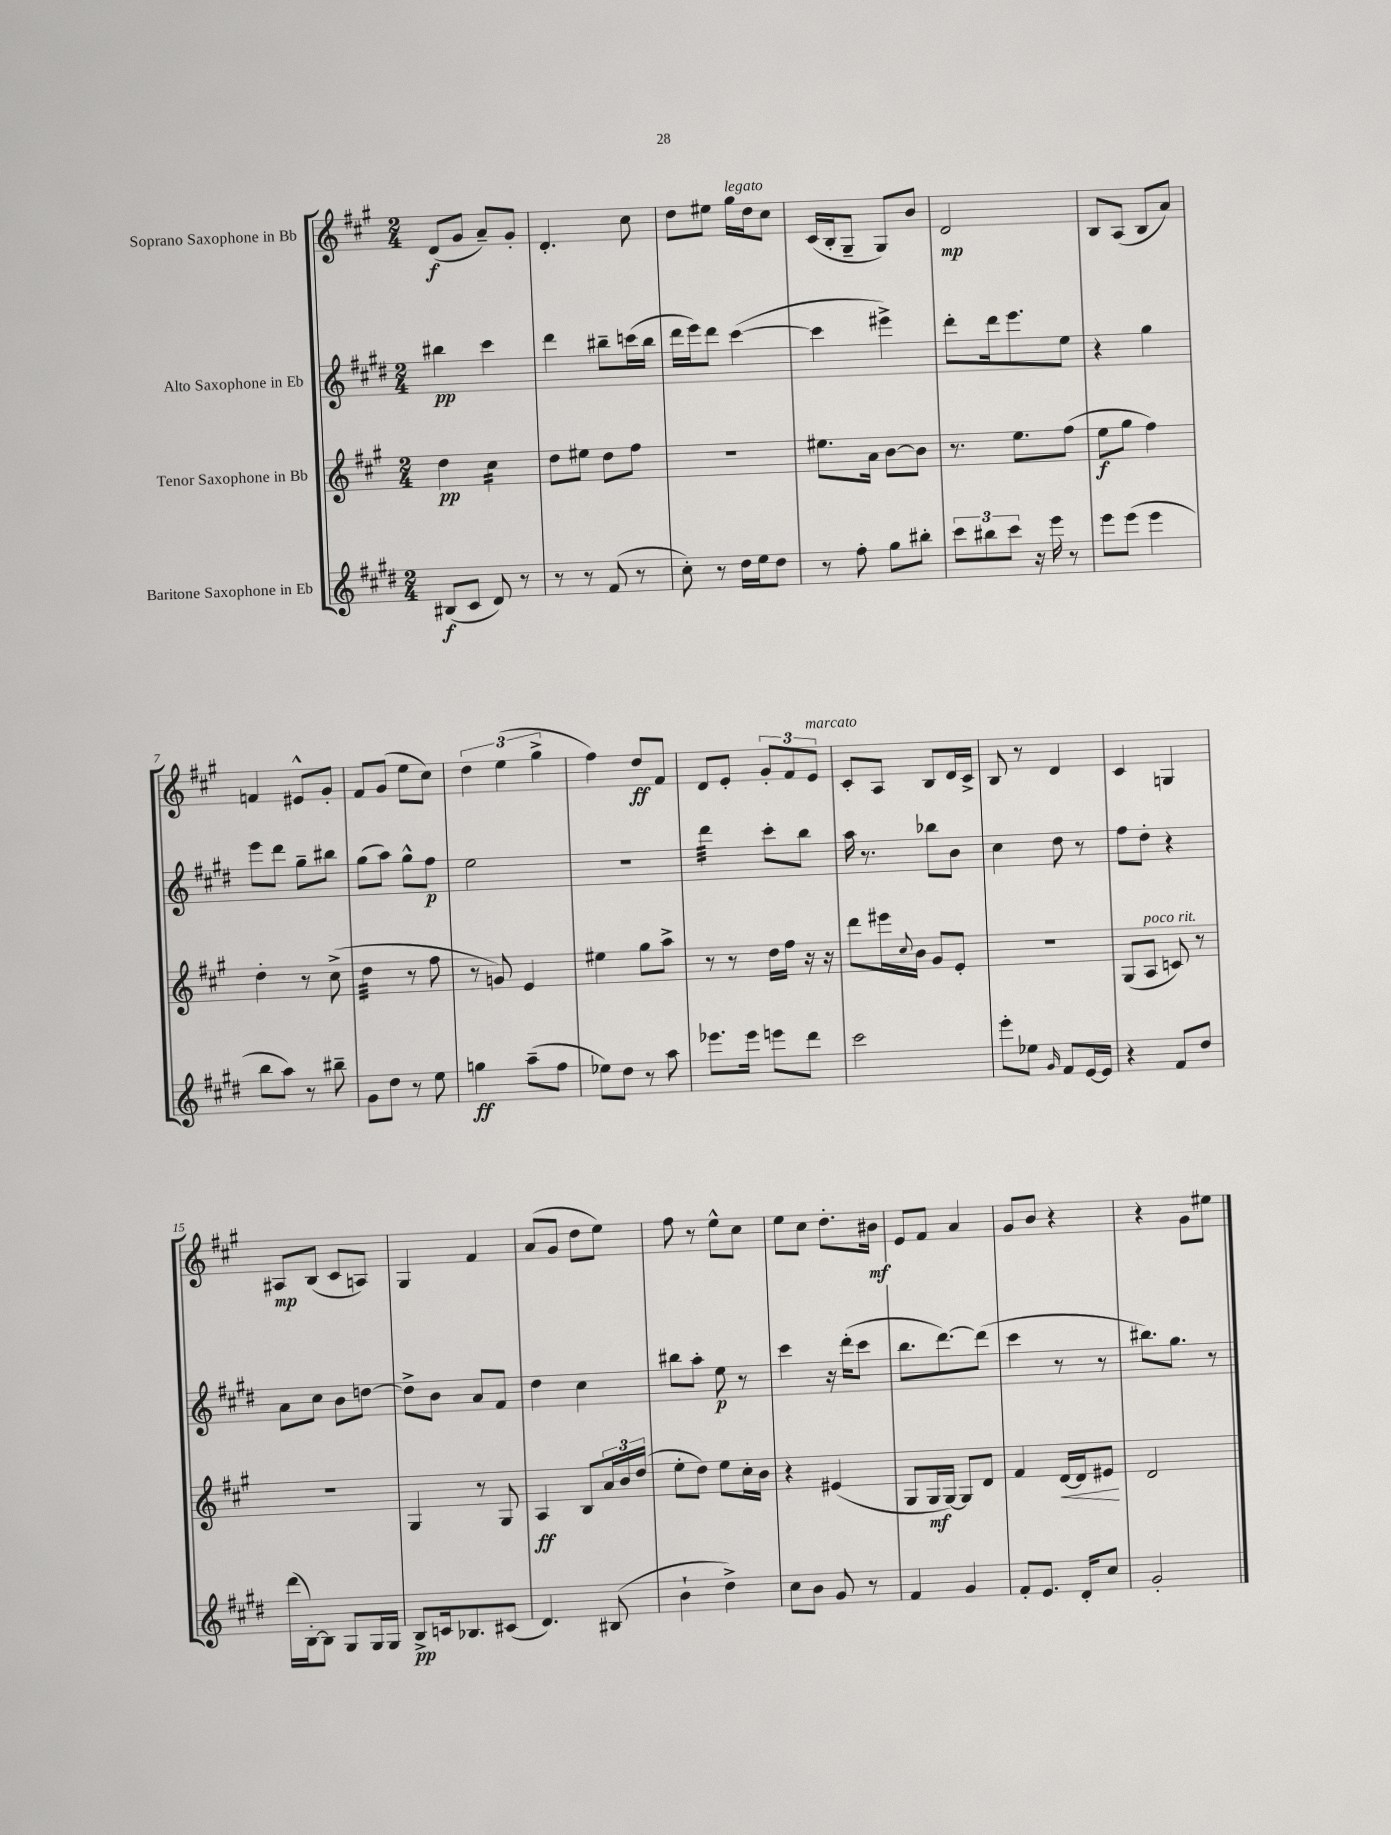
<<
\new StaffGroup <<
\new Staff = "s0" \with { instrumentName = "Soprano Saxophone in Bb" } {
    \clef treble \key a \major \numericTimeSignature \time 2/4
    d'8\f( gis'8 a'8--) gis'8-. |
    d'4.-. cis''8 |
    d''8 eis''8 gis''16^\markup { \italic "legato" } d''16 cis''8 |
    cis'16( b16-. gis8-- gis8) b'8 |
    d'2\mp |
    b8 a8( b8 a'8) |
    f'4 eis'8-^ gis'8-. |
    fis'8 gis'8( e''8 cis''8) |
    \tuplet 3/2 { d''4 e''4( gis''4-> } |
    fis''4) d''8\ff fis'8 |
    d'8 e'8-. \tuplet 3/2 { gis'8-. fis'8 e'8^\markup { \italic "marcato" } } |
    cis'8-. a8 b8 d'16 cis'16-> |
    b8 r8 d'4 |
    cis'4 g4 |
    ais8\mp b8( cis'8 a8) |
    gis4 fis'4 |
    a'8( gis'8 d''8 e''8) |
    fis''8 r8 e''8-^ cis''8 |
    e''8 cis''8 d''8.-. bis'16\mf |
    e'8 fis'8 a'4 |
    gis'8 b'8 r4 |
    r4 gis'8 eis''8 \bar "|." |
}
\new Staff = "s1" \with { instrumentName = "Alto Saxophone in Eb" } {
    \clef treble \key e \major \numericTimeSignature \time 2/4
    bis''4\pp cis'''4 |
    dis'''4 bis''8-- c'''16( bis''16 |
    dis'''16 e'''16) dis'''8 cis'''4~( |
    cis'''4 eis'''4->) |
    dis'''8-. dis'''16 e'''8. e''8 |
    r4 gis''4 |
    e'''8 dis'''8 gis''8-- bis''8 |
    gis''8( a''8) gis''8-^ fis''8\p |
    e''2 |
    r2 |
    dis'''4:32 cis'''8-. b''8 |
    a''16 r8. bes''8 b'8 |
    cis''4 dis''8 r8 |
    fis''8 dis''8-. r4 |
    a'8 cis''8 b'8 d''8~ |
    d''8-> b'8 a'8 fis'8 |
    dis''4 cis''4 |
    bis''8 a''8-. e''8\p r8 |
    cis'''4 r16 dis'''16-.( cis'''8 |
    b''8. dis'''8.~) dis'''8( |
    cis'''4 r8 r8 |
    bis''8.) gis''8. r8 \bar "|." |
}
\new Staff = "s2" \with { instrumentName = "Tenor Saxophone in Bb" } {
    \clef treble \key a \major \numericTimeSignature \time 2/4
    d''4\pp cis''4:16 |
    d''8 eis''8 d''8 fis''8 |
    R2 |
    eis''8. a'16 b'8~ b'8 |
    r8. e''8. fis''8( |
    e''8\f gis''8 fis''4) |
    d''4-. r8 cis''8->( |
    d''4:32 r8 fis''8 |
    r8 g'8) e'4 |
    eis''4 gis''8 a''8-> |
    r8 r8 d''16 fis''16 r16 r16 |
    d'''8 eis'''16 \appoggiatura { cis''8 } b'16 gis'8 e'8-. |
    R2 |
    gis8( a8^\markup { \italic "poco rit." } c'8) r8 |
    r2 |
    gis4 r8 gis8 |
    a4\ff b8 \tuplet 3/2 { a'16 b'16 d''16( } |
    e''8-. d''8) e''8 cis''16-. b'16 |
    r4 eis'4( |
    gis8 gis16\mf gis16~) gis8 d'8 |
    fis'4 d'16~\< d'16 eis'8\! |
    d'2 \bar "|." |
}
\new Staff = "s3" \with { instrumentName = "Baritone Saxophone in Eb" } {
    \clef treble \key e \major \numericTimeSignature \time 2/4
    bis8\f( cis'8 dis'8) r8 |
    r8 r8 fis'8( r8 |
    cis''8-.) r8 dis''16 e''16 dis''8 |
    r8 fis''8-. gis''8 bis''8-. |
    \tuplet 3/2 { cis'''8 bis''8 cis'''8 } r16 e'''16 r8 |
    e'''8 e'''8( e'''4 |
    b''8 a''8) r8 bis''8-- |
    gis'8 dis''8 r8 e''8 |
    g''4\ff a''8--( fis''8 |
    ees''8) dis''8 r8 a''8 |
    ees'''8. ees'''16 e'''8 dis'''8 |
    cis'''2 |
    e'''8-. ees''8 \grace { gis'16 } fis'8 e'16~ e'16 |
    r4 fis'8 dis''8 |
    dis'''16( b16~-.) b8 gis8 gis16 gis16 |
    b8->\pp c'16 bes8. cis'8( |
    dis'4.) bis8( |
    b'4-! dis''4->) |
    cis''8 b'8 gis'8 r8 |
    fis'4 gis'4 |
    fis'8-. e'8. dis'16-. cis''8 |
    gis'2-. \bar "|." |
}
>>
>>
